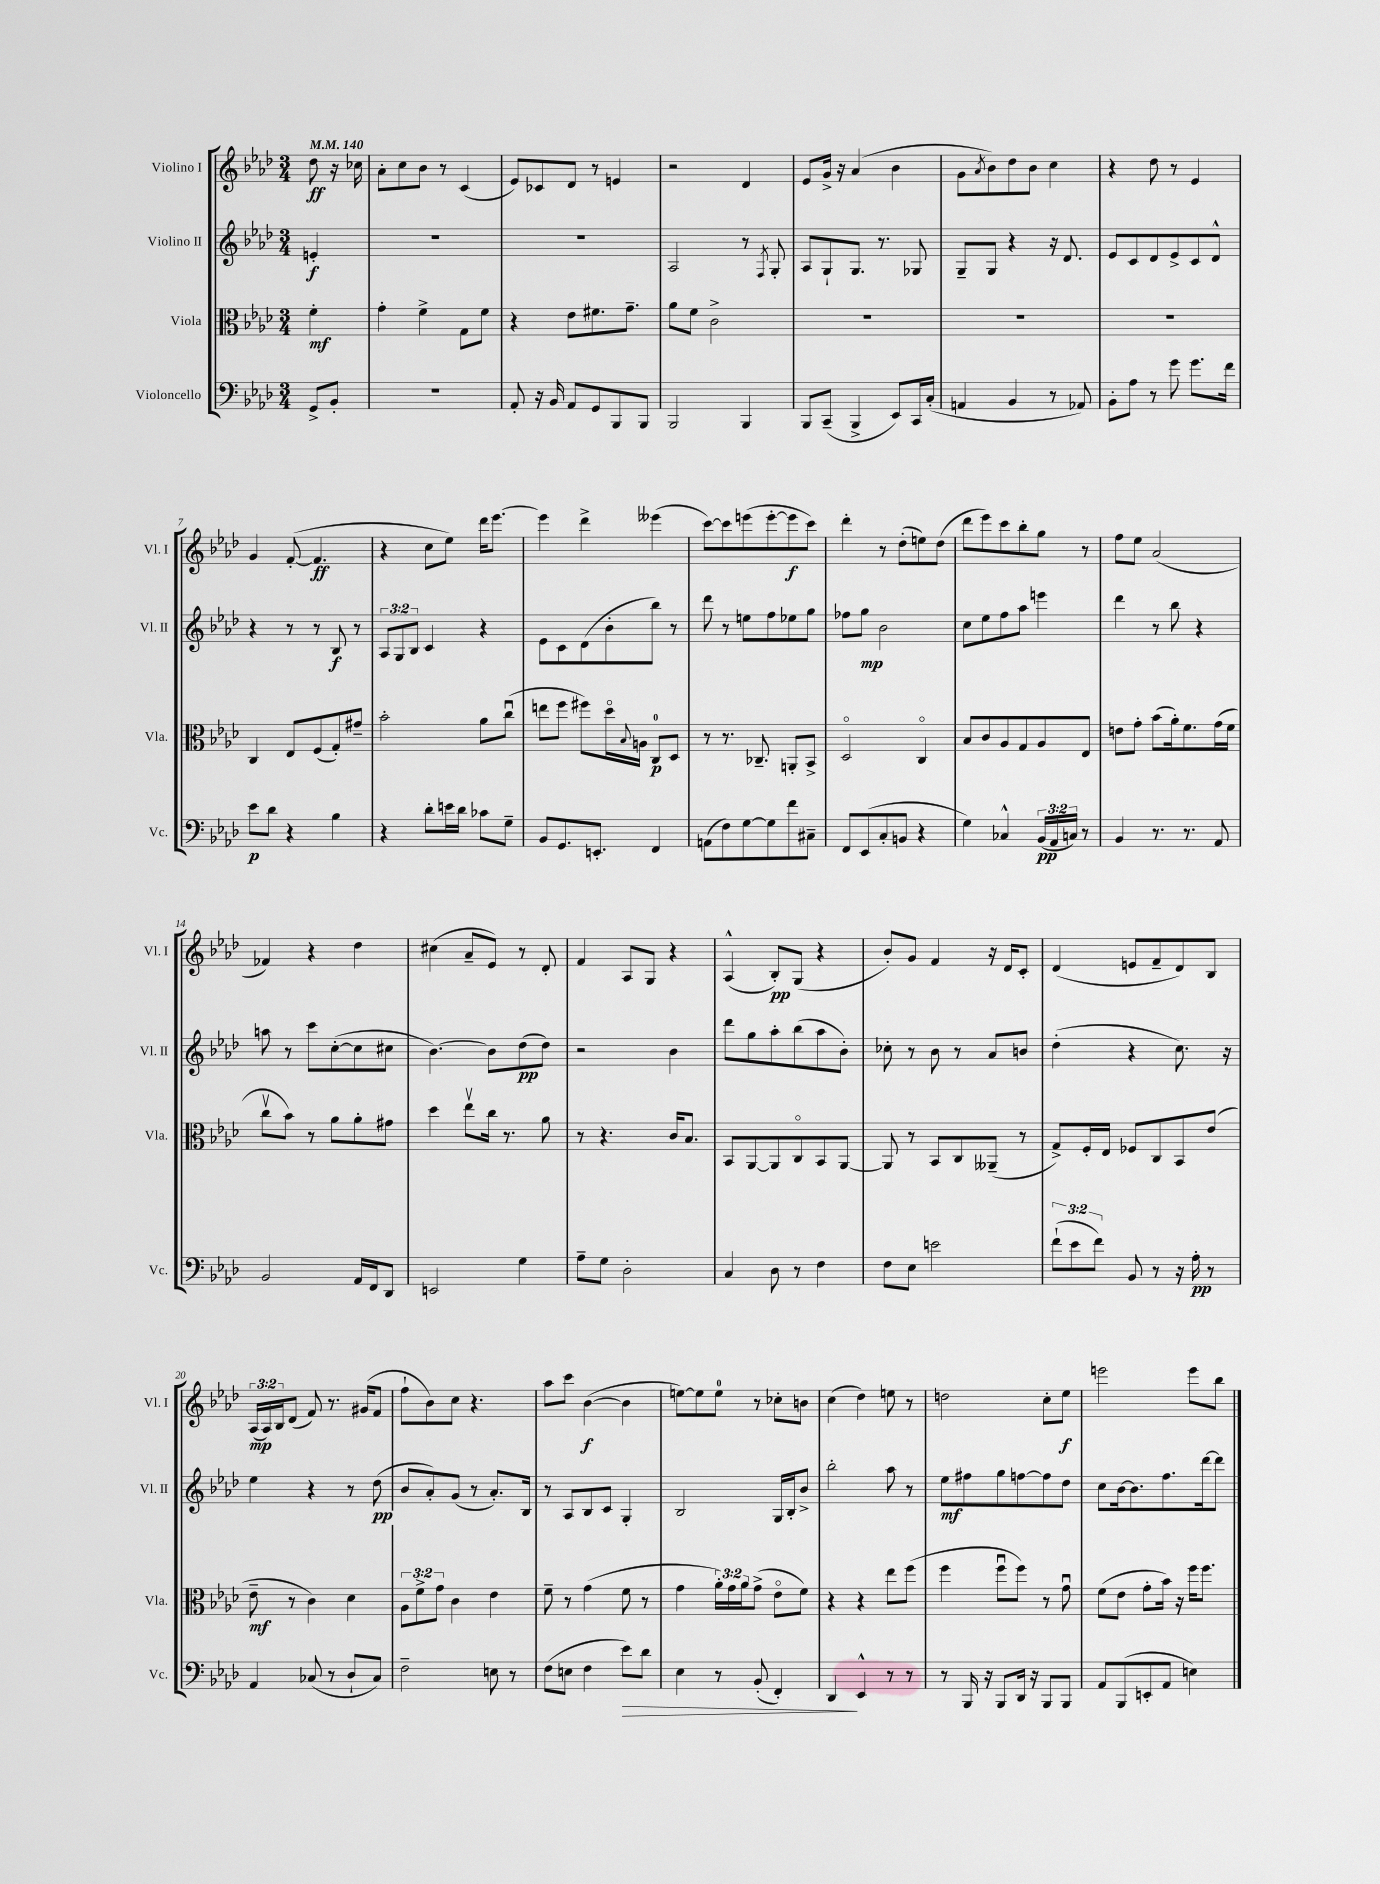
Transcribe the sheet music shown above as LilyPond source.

<<
\new StaffGroup <<
\new Staff = "s0" \with { instrumentName = "Violino I" shortInstrumentName = "Vl. I" } {
    \clef treble \key aes \major \numericTimeSignature \time 3/4 \override Staff.TupletNumber.text = #tuplet-number::calc-fraction-text \partial 4 \tempo 4 = 140
    des''8\ff r16 ces''16 |
    aes'8-. c''8 bes'8 r8 c'4( |
    ees'8) ces'8 des'8 r8 e'4 |
    r2 des'4 |
    ees'8 g'16-> r16 aes'4( bes'4 |
    g'8 \acciaccatura { aes'8 } bes'8) des''8 bes'8 c''4 |
    r4 des''8 r8 ees'4 |
    g'4 f'8~-.( f'4.\ff |
    r4 c''8 ees''8) des'''16 ees'''8.~ |
    ees'''4 des'''4-> eeses'''4( |
    c'''8~) c'''8 e'''8( e'''8~-. e'''8\f c'''8) |
    des'''4-. r8 des''8-.( e''8) des''8( |
    des'''8 ees'''8) c'''8 bes''8-. g''8 r8 |
    f''8 ees''8 aes'2( |
    fes'4) r4 des''4 |
    cis''4( aes'8-- ees'8) r8 des'8-. |
    f'4 aes8 g8 r4 |
    aes4-^( bes8-.\pp) g8( r4 |
    bes'8-.) g'8 f'4 r16 des'16 c'8-. |
    des'4( e'8 f'8-- des'8) bes8 |
    \tuplet 3/2 { aes16\mp( aes16) bes16 } des'8( f'8) r8. gis'16( f'8 |
    f''8-! bes'8) c''8 r4. |
    aes''8 c'''8 bes'4~\f( bes'4 |
    e''8~) e''8 e''8-0 r8 ces''8-. b'8 |
    c''4( des''4) e''8 r8 |
    d''2 c''8-. ees''8\f |
    e'''2 e'''8 bes''8 \bar "|." |
}
\new Staff = "s1" \with { instrumentName = "Violino II" shortInstrumentName = "Vl. II" } {
    \clef treble \key aes \major \numericTimeSignature \time 3/4 \override Staff.TupletNumber.text = #tuplet-number::calc-fraction-text \partial 4
    e'4-.\f |
    R2. |
    R2. |
    aes2 r8 \acciaccatura { f8 } g8-. |
    aes8 g8-! g8. r8. ges8 |
    g8-- g8 r4 r16 des'8. |
    ees'8 c'8 des'8 ees'8-> c'8 des'8-^ |
    r4 r8 r8 bes8\f r8 |
    \tuplet 3/2 { aes8 g8 bes8 } c'4 r4 |
    ees'8 c'8 des'8( bes'8-. bes''8) r8 |
    des'''8 r8 e''8 f''8 ees''8 g''8 |
    fes''8 g''8\mp bes'2 |
    c''8 ees''8 f''8 aes''8 e'''4 |
    des'''4 r8 bes''8 r4 |
    a''8 r8 c'''8 c''8~-.( c''8 cis''8 |
    bes'4.~) bes'8 des''8\pp( des''8) |
    r2 bes'4 |
    des'''8 g''8 aes''8-. bes''8( aes''8 bes'8-.) |
    ces''8-. r8 bes'8 r8 aes'8 b'8 |
    des''4-.( r4 c''8.) r16 |
    ees''4 r4 r8 des''8\pp( |
    bes'8 aes'8-.) g'8( r8 aes'8.-.) bes16 |
    r8 aes8 bes8 c'8 g4-. |
    bes2 g16 bes16-. bes'8-> |
    bes''2-. aes''8 r8 |
    ees''8\mf fis''8 g''8 f''8~ f''8 des''8 |
    c''8 bes'16~ bes'8. f''8. des'''16~ des'''8 \bar "|." |
}
\new Staff = "s2" \with { instrumentName = "Viola" shortInstrumentName = "Vla." } {
    \clef alto \key aes \major \numericTimeSignature \time 3/4 \override Staff.TupletNumber.text = #tuplet-number::calc-fraction-text \partial 4
    f'4-.\mf |
    g'4-. f'4-> g8 f'8 |
    r4 ees'8 fis'8. g'8.-- |
    aes'8 f'8 c'2-> |
    R2. |
    R2. |
    R2. |
    c4 ees8 f8( g8-.) gis'8-- |
    bes'2-. aes'8 c''8\downbow( |
    e''8 f''8 fis''8) des''16\flageolet \appoggiatura { bes8 } a16 c8-0\p des8 |
    r8 r8. ces8.-- a,8-. bes,8-> |
    des2\flageolet c4\flageolet |
    bes8 c'8 aes8 g8 aes8 ees8 |
    e'8 g'8-. bes'8( aes'16-.) f'8. g'16( f'16 |
    c''8\upbow bes'8) r8 aes'8 aes'8-. gis'8 |
    des''4 ees''8\upbow c''16 r8. aes'8 |
    r8 r4. c'16 bes8. |
    bes,8 aes,8~ aes,8 c8\flageolet bes,8 aes,8~ |
    aes,8 r8 bes,8 c8 aeses,8--( r8 |
    g8->) f16-. ees16 fes8 c8 bes,8 ees'8( |
    ees'8--\mf r8 c'4) des'4 |
    \tuplet 3/2 { aes8 f'8-> g'8 } c'4 ees'4 |
    f'8-- r8 g'4( f'8 r8 |
    g'4 \tuplet 3/2 { aes'16-.) g'16 aes'16 } g'8->( ees'8\flageolet f'8) |
    r4 r4 ees''8 f''8( |
    f''4 f''8\downbow f''8) r8 g'8\downbow |
    f'8( ees'8 g'8-. bes'16) r16 f''16 f''8. \bar "|." |
}
\new Staff = "s3" \with { instrumentName = "Violoncello" shortInstrumentName = "Vc." } {
    \clef bass \key aes \major \numericTimeSignature \time 3/4 \override Staff.TupletNumber.text = #tuplet-number::calc-fraction-text \partial 4
    g,8-> bes,8-. |
    R2. |
    aes,8-. r16 bes,16 aes,8 g,8 bes,,8 bes,,8 |
    bes,,2 bes,,4 |
    bes,,8 c,8--( bes,,4-> ees,8) c,16 c16-.( |
    a,4 bes,4 r8 aes,8) |
    bes,8-. aes8 r8 g'8 g'8. f'16 |
    ees'8\p des'8 r4 bes4 |
    r4 des'8-. e'16 des'16 ces'8 g8-- |
    bes,8 g,8. e,8.-. f,4 |
    a,8( f8) g8~ g8 f'8 cis8-- |
    f,8 ees,8( c8-. b,8 r4 |
    g4) ces4-^ \tuplet 3/2 { bes,16\pp( aes,16 c16) } r8 |
    bes,4 r8. r8. aes,8 |
    bes,2 aes,16 f,16 des,8 |
    e,2 g4 |
    aes8-- g8 des2-. |
    c4 des8 r8 f4 |
    f8 ees8 e'2 |
    \tuplet 3/2 { f'8-!( ees'8 f'8) } bes,8 r8 r16 aes16-.\pp r8 |
    aes,4 ces8( r8 des8-! ces8) |
    f2-- e8 r8 |
    f8( e8 f4 ees'8\>) des'8 |
    ees4 r8 bes,8-.( f,4-.) |
    des,4\! ees,4-^ r8 r8 |
    r8 bes,,16 r16 bes,,8 des,16 r16 bes,,8 bes,,8 |
    aes,8 bes,,8( e,8-. aes,8 e4) \bar "|." |
}
>>
>>
